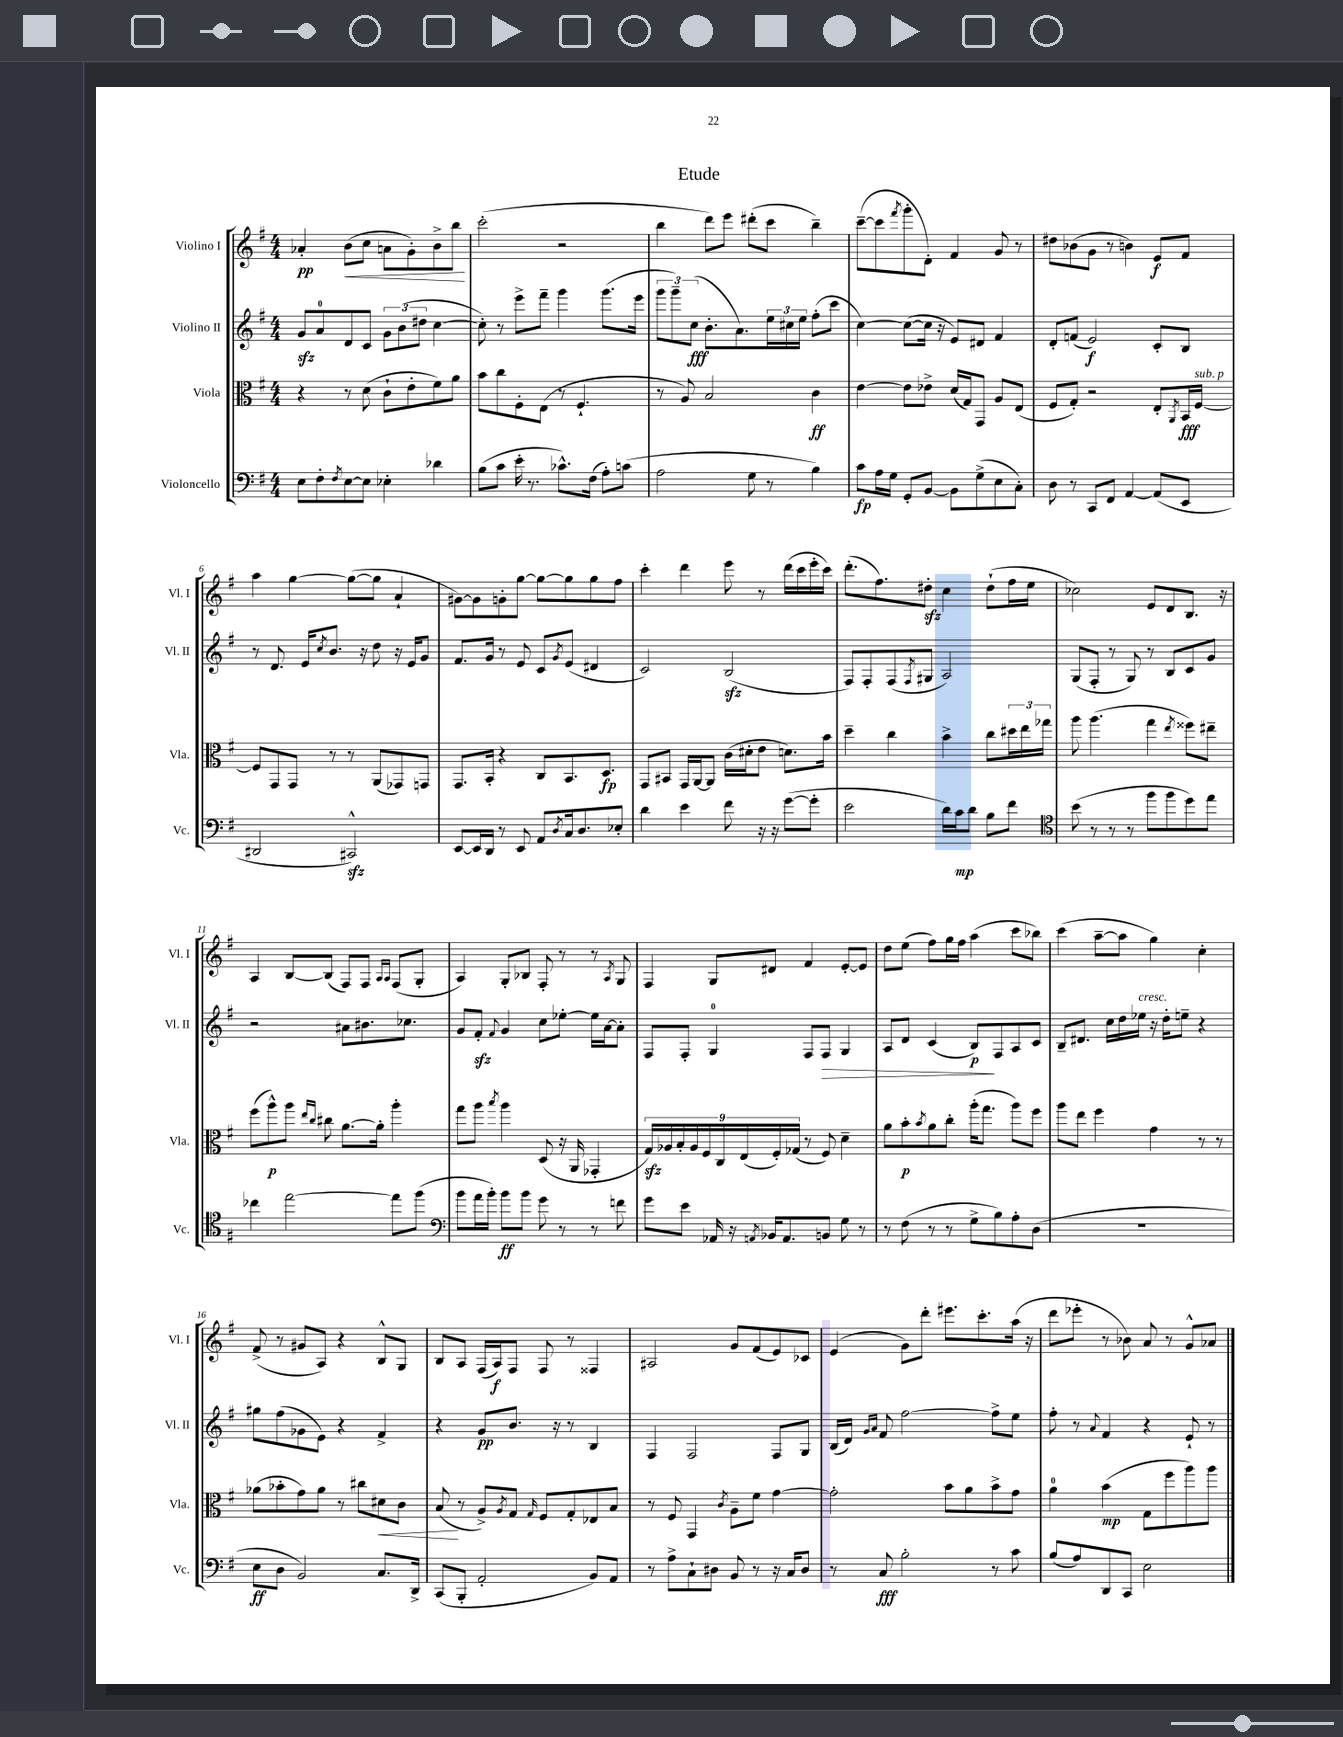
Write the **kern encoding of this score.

**kern	**kern	**kern	**kern
*staff4	*staff3	*staff2	*staff1
*clefF4	*clefC3	*clefG2	*clefG2
*k[f#]	*k[f#]	*k[f#]	*k[f#]
*M4/4	*M4/4	*M4/4	*M4/4
8E	4r	8g	4a-'
8F#'	.	8a	.
8qF#	.	.	.
[8E	8r	8d	(8b
8E]	(8d	8c	8cc
4E-'	8c`	12g	8a
.	.	(12b	.
.	8e'	.	8g')
.	.	12dd#	.
4d-	8f#)	[4cc	8b^
.	8a	.	8bb
=	=	=	=
(8B	8b	8cc'])	(2ccc'
8c	8cc	8r	.
16e'	8F#'	8eee^	.
8.r	.	.	.
.	(8E	8fff#~	.
8.c-^^)	8r	4ggg	2r
.	4.F#`	.	.
(16F#	.	.	.
8A')	.	(8.ggg	.
(8c	.	.	.
.	.	16eee	.
=	=	=	=
2A	8r	12ggg	4bb
.	.	12ggg~)	.
.	8A)	.	.
.	.	(12cc	.
.	2B	8.b'	8ddd)
.	.	.	8eee
.	.	8.a)	.
8G	.	.	(8ddd#'
8r	.	24ee	8ccc
.	.	24cc#	.
.	.	24ee	.
4B)	4c	(8ff#'	4bb~)
.	.	8ccc	.
=	=	=	=
8c	[4e	[4cc)	([8ccc~
16A	.	.	8ccc]
16G	.	.	.
.	.	.	8qfff#
8GG'	8e]	(8cc_	8ggg'
[8BB	8e-^	16cc]	8d')
.	.	16r	.
8BB]	(16d	8e)	4f#
.	16G)	.	.
(8G^	8GG	8d#	.
8E	8A	4f#	8g
8C')	(8E	.	8r
=	=	=	=
8D	8F#	8d'	8dd#
8r	8G')	(8f	(8b-
8CC	2r	2e)	8g
8FF#	.	.	8r
[4AA	.	.	4b)
(8AA]	8E'	8c'	8e
.	8qAA	.	.
8EE	16BB	8B	8f#
.	[16F#	.	.
=	=	=	=
2DD#	8F#]	8r	4aa
.	8GG	8.d	.
.	8GG	.	[4gg
.	.	16e	.
.	.	8qcc	.
.	8r	8.b	.
2CC#^^)	8r	.	(8gg_
.	.	16r	.
.	(8AA	8dd	8gg]
.	8GG-)	16r	4a`
.	.	16e	.
.	8GG	8g	.
=	=	=	=
[8EE	8.GG	8.f#	[8g#)
16EE]	.	.	8g#]
16DD	16BB'	16g	.
8r	4r	8r	8g'
8EE	.	8e	[8gg
8AA	8C	8c	8gg_
8qD	.	8qg	.
16C	8.BB	(8e	8gg]
8.D	.	.	.
.	.	4d#	8gg
.	8.D	.	.
8E-'	.	.	8ff#
=	=	=	=
4d	8GG	2c)	4ccc'
.	8BB#	.	.
4e	16GG	.	4ddd
.	[16AA	.	.
.	8AA]	.	.
8f#	(16c	(2B	8eee
.	16d#'	.	.
16r	8e	.	8r
16r	.	.	.
([8g	8.d)	.	(16ddd
.	.	.	16ccc
8g']	.	.	16eee'
.	16b	.	16ccc)
=	=	=	=
2e	4dd~	8F#)	(8.ddd'
.	.	8F#'	.
.	.	.	8.ff#)
.	4cc	(8F#	.
.	.	8qF#	.
.	.	8G#	8dd#'
16d)	4b^	2A)	4cc
16c	.	.	.
8d	.	.	.
8B	8cc	.	(8dd#`
8f#	24dd#	.	16ff#
.	24ee	.	.
.	.	.	16ee
.	24gg-	.	.
=	=	=	=
*clefC4	*	*	*
(8b	8aa	(8G	2cc-)
8r	(4.aa	8F#'	.
8r	.	8r	.
8r	.	8G)	.
8ff#	4gg	8r	8e
8ff#	.	8B	8d
.	8qee	.	.
8dd)	8ff##)	8c	8.B
8ee	8ee#~	8g	.
.	.	.	16r
=	=	=	=
4cc-	(8ff#	2r	4A
.	8aa^^)	.	.
[2ee	8aa	.	[8B
.	16qqee	.	.
.	16qqcc	.	.
.	8cc#	.	(8B]
.	[8.a	8a#	8F#)
.	.	8.b#	8F#
.	16a']	.	.
.	.	.	16qqA
.	.	.	16qqA
8ee]	4aa'	.	(8F#
.	.	8.cc-	.
(8ff#	.	.	8G'
=	=	=	=
*clefF4	*	*	*
8b	8gg	8g	4A)
16a	8aa	8f#'	.
16b')	.	.	.
.	8qbb	8qqf#	.
8b	4aa	4g	8G'
8b	.	.	8B-
8g	(8D	8cc	8F#'
8r	16r	[8ee-'	8r
.	16AA	.	.
8r	4GG-'	16ee-]	8r
.	.	[16a	.
.	.	.	8qA
8f	.	8a']	8G
=	=	=	=
8g	18G)	8F#	4F#
.	18A-	.	.
.	18B'	.	.
8e	.	8F#'	.
.	18A-	.	.
.	18F#	.	.
16AA-	.	4G	8G
.	18C	.	.
16r	.	.	.
.	(18E	.	.
8qAA	.	.	.
16BB-	.	.	8d#
.	18F#')	.	.
8.AA	.	.	.
.	(18G-	.	.
.	8r	8F#	4f#
8BB	8F#)	8F#	.
8G	4d~	4G	[8e'
8r	.	.	8e]
=	=	=	=
8r	8a	8A	8dd
(8F#	8b'	8d	(8ee
.	8qb	.	.
8r	8a	(4c	8ff#)
8r	8cc'	.	16gg
.	.	.	16ff#
8G^	(16aa'	8B)	(4aa
.	8.gg	.	.
8B)	.	8F#	.
8A'	8aa)	8A	8ccc
(8D	8ff#	8c	8bb-)
=	=	=	=
1r	8aa	8B~	(4ccc
.	8ee	8.d#	.
.	4ff#	.	[8aa~
.	.	16cc	.
.	.	16dd	8aa]
.	.	16ee-	.
.	4g	16r	4gg)
.	.	16dd'	.
.	.	8ee~	.
.	8r	4r	4cc'
.	8r	.	.
=	=	=	=
8E	(8a-	8gg#	(8f#^
8D	8b-'	(8ff#	8r
2BB)	8g)	8g-	8g#
.	8a-	8e)	8A)
.	8r	4r	4r
.	8cc#	.	.
8.C	8d#	4f#^	8B^^
.	8c	.	8G
16DD^	.	.	.
=	=	=	=
(8CC	(8B	4r	8B
8BBB'	8r	.	8A
2AA'	8A^)	8g	(16F#
.	.	.	16A)
.	8qA	.	.
.	8G	8.b	8F#
.	16qqG	.	.
.	8F#	.	8F#
.	.	16r	.
.	8G'	8r	8r
8BB)	8E-	4B	4F##
8AA	8B	.	.
=	=	=	=
8r	8r	4F#	2A#
8A^	8F#	.	.
8C`	4GG	2F#	.
8D#	.	.	.
.	8qc	.	.
8BB	8A~	.	8g
8r	8f#	.	(8f#
16r	[4g	8F#	8e)
16C	.	.	.
8D#	.	8G	8c-
=	=	=	=
8r	2g']	(16B	(4e
.	.	16d)	.
.	.	16qqg	.
.	.	16qqa	.
8C	.	8f#	.
2B'	.	[2ff#	8g)
.	.	.	8ddd'
.	8b	.	8.eee#
.	8a	.	.
.	.	.	8.ccc'
8r	8b^	8ff#^]	.
8c	8g	8ee	(16aa
.	.	.	16r
=	=	=	=
(8B	4a	8ff#'	8ddd
8A)	.	8r	8eee-'
.	.	8qqa	.
8DD	(4b	4f#	8r
8CC	.	.	8b-)
2E	8G	4r	8a
.	8ff#	.	8r
.	8aa)	8e`	8g^^
.	8aa	8r	8a-
==	==	==	==
*-	*-	*-	*-
